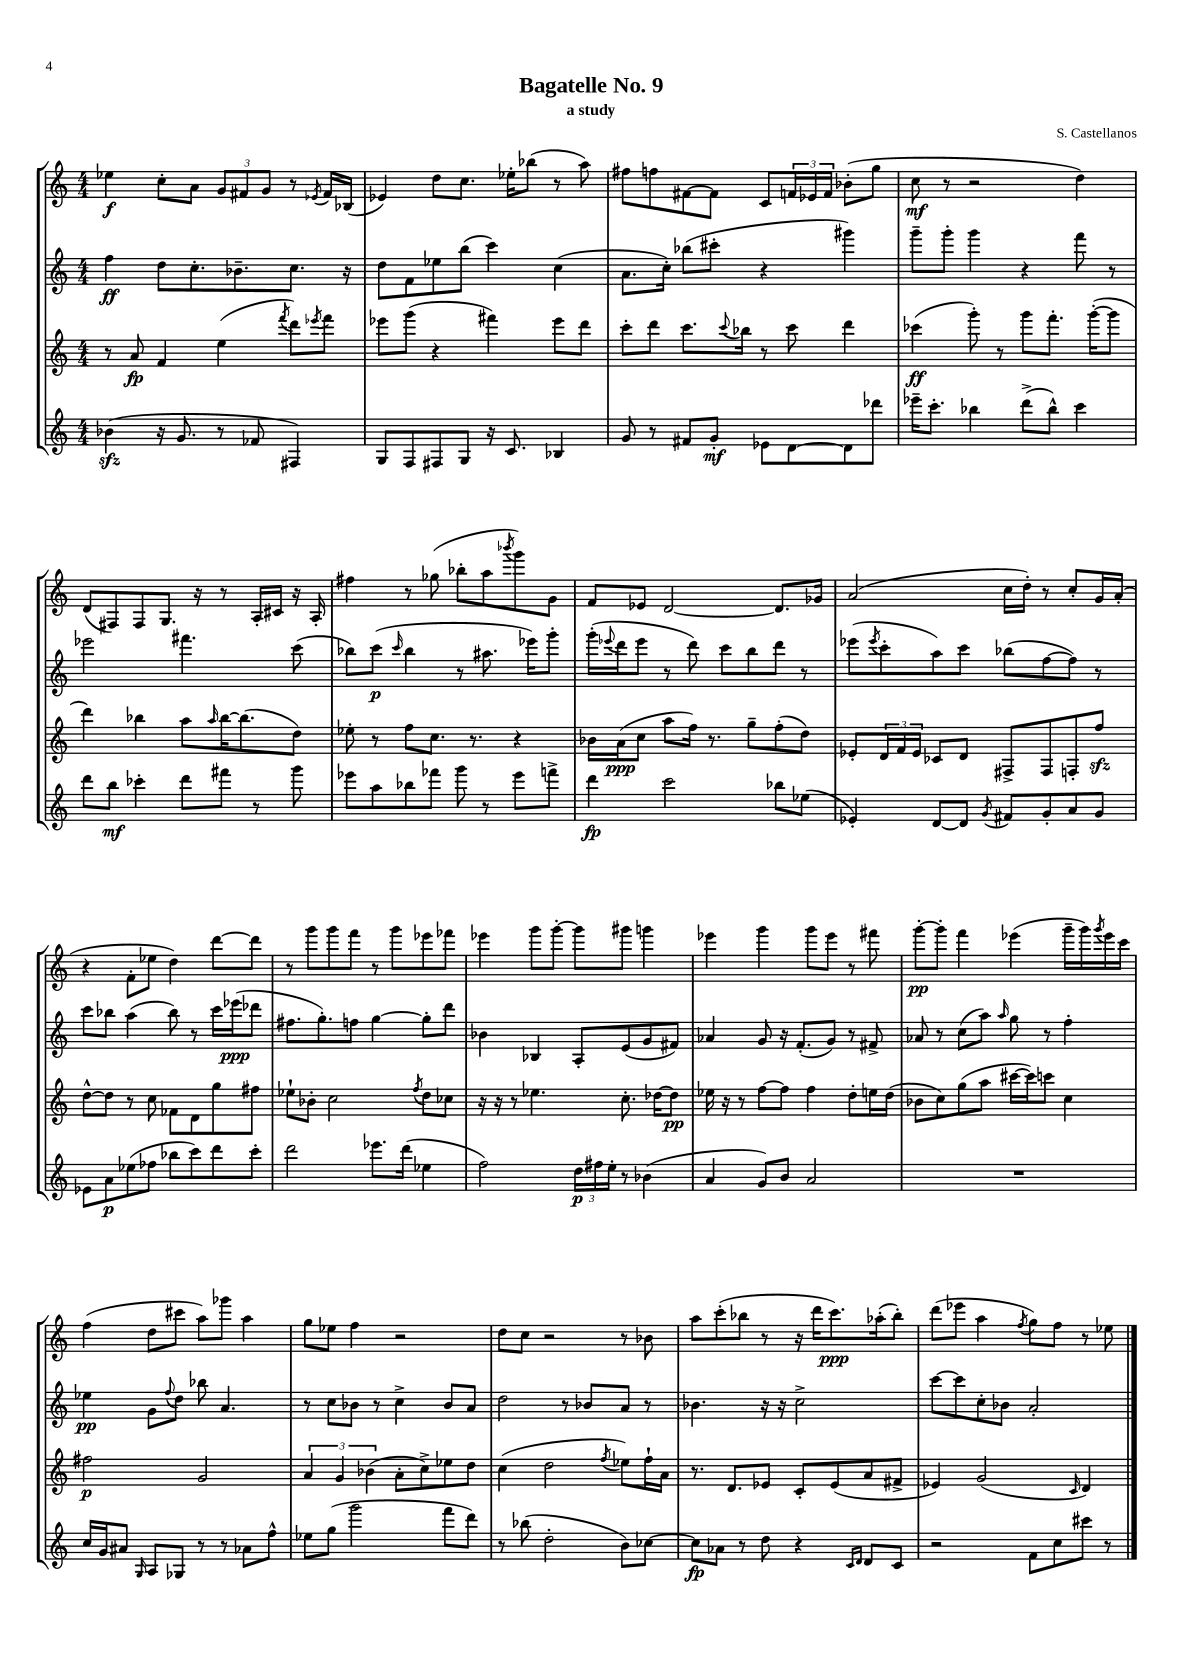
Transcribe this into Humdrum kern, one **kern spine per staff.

**kern	**dynam	**kern	**dynam	**kern	**dynam	**kern	**dynam
*part4	*part4	*part3	*part3	*part2	*part2	*part1	*part1
*staff4	*staff4	*staff3	*staff3	*staff2	*staff2	*staff1	*staff1
*clefG2	*	*clefG2	*	*clefG2	*	*clefG2	*
*k[]	*	*k[]	*	*k[]	*	*k[]	*
*M4/4	*	*M4/4	*	*M4/4	*	*M4/4	*
=1	=1	=1	=1	=1	=1	=1	=1
(4b-Xzz\	.	8r	.	4ff\	ff	4ee-X\	f
.	.	8a/	fp	.	.	.	.
16r	.	4f/	.	8dd\L	.	8cc'\L	.
8.g/	.	.	.	.	.	.	.
.	.	.	.	8.cc'\	.	8a\J	.
8r	.	(4ee\	.	.	.	12g/L	.
.	.	.	.	8.b-X~\	.	.	.
.	.	.	.	.	.	12f#X/	.
8f-X/	.	.	.	.	.	.	.
.	.	.	.	.	.	12g/J	.
.	.	8qfff/	.	.	.	.	.
4F#X/)	.	8ddd\L)	.	8.cc\J	.	8r	.
.	.	8qeee-X/	.	.	.	8qe-X/	.
.	.	8fff\J	.	.	.	16f#/LL	.
.	.	.	.	16r	.	(16B-X/JJ	.
=2	=2	=2	=2	=2	=2	=2	=2
8G/L	.	8eee-X\L	.	8dd\L	.	4e-X/)	.
8F/	.	(8ggg\J	.	8f\	.	.	.
8F#X/	.	4r	.	8ee-X\	.	8dd\L	.
8G/J	.	.	.	(8bb\J	.	8.cc\J	.
16r	.	4fff#X\)	.	4ccc\)	.	.	.
8.c/	.	.	.	.	.	16ee-X'\KL	.
.	.	.	.	.	.	(8bb-X\J	.
4B-X/	.	8eee-\L	.	(4cc\	.	8r	.
.	.	8ddd\J	.	.	.	8aa\)	.
=3	=3	=3	=3	=3	=3	=3	=3
8g/	.	8ccc'\L	.	8.a\L	.	8ff#X\L	.
8r	.	8ddd\J	.	.	.	8ffn\	.
.	.	.	.	16cc'\Jk)	.	.	.
8f#X/L	.	8.ccc\L	.	(8bb-X\L	.	[8f#X\	.
8g'/J	mf	.	.	8ccc#X'\J	.	8f#\J]	.
.	.	8qqccc/	.	.	.	.	.
.	.	16bb-X\Jk	.	.	.	.	.
8e-X\L	.	8r	.	4r	.	8c/L	.
[8d\	.	8ccc\	.	.	.	24fn/L	.
.	.	.	.	.	.	24e-X/	.
.	.	.	.	.	.	24f/JJ	.
8d\]	.	4ddd\	.	4ggg#X\)	.	(8b-X'\L	.
8ddd-X\J	.	.	.	.	.	8gg\J	.
=4	=4	=4	=4	=4	=4	=4	=4
16eee-X~\KL	.	(4ccc-X\	ff	8ggg~\L	.	8cc\	mf
8.ccc'\J	.	.	.	.	.	.	.
.	.	.	.	8ggg'\J	.	8r	.
4bb-X\	.	8ggg'\)	.	4ggg\	.	2r	.
.	.	8r	.	.	.	.	.
(8ddd^\L	.	8ggg\L	.	4r	.	.	.
8bb-^^\J)	.	8.fff'\J	.	.	.	.	.
4ccc\	.	.	.	8fff\	.	4dd\)	.
.	.	([16ggg'\KL	.	.	.	.	.
.	.	8ggg\J]	.	8r	.	.	.
!!LO:LB:g=z
=5	=5	=5	=5	=5	=5	=5	=5
8ddd\L	.	4ddd\)	.	2eee-X\	.	(8d/L	.
8bb\J	mf	.	.	.	.	8F#X/)	.
4ccc-X'\	.	4bb-X\	.	.	.	8F#/	.
.	.	.	.	.	.	8.G/J	.
8ddd\L	.	8aa\L	.	4.fff#X\	.	.	.
.	.	.	.	.	.	16r	.
.	.	16qqaa/	.	.	.	.	.
8fff#X\J	.	[16bb-\K	.	.	.	8r	.
.	.	(8.bb-\]	.	.	.	.	.
8r	.	.	.	.	.	16A'/LL	.
.	.	.	.	.	.	16c#X/JJ	.
8ggg\	.	8dd\J)	.	(8ccc\	.	16r	.
.	.	.	.	.	.	16A'/	.
=6	=6	=6	=6	=6	=6	=6	=6
8eee-X\L	.	8ee-X'\	.	8bb-X\L)	.	4ff#X\	.
8aa\	.	8r	.	(8ccc\J	p	.	.
.	.	.	.	16qqccc/	.	.	.
8bb-X\	.	8ff\L	.	4bb-\	.	8r	.
8fff-X\J	.	8.cc\J	.	.	.	(8gg-X\	.
8ggg\	.	.	.	8r	.	8bb-X'\L	.
.	.	8.r	.	.	.	.	.
8r	.	.	.	8.aa#X\	.	8aa\	.
.	.	.	.	.	.	8qbbb-X/	.
8eee-\L	.	4r	.	.	.	8ggg\)	.
.	.	.	.	16eee-X\KL)	.	.	.
8fffn^\J	.	.	.	8ggg'\J	.	8g\J	.
=7	=7	=7	=7	=7	=7	=7	=7
4ddd\	fp	16b-X\LL	.	(16ggg'\LL	.	8f/L	.
.	.	.	.	8qqeee-X/	.	.	.
.	.	(16a\J	ppp	16ddd\J	.	.	.
.	.	8cc\J	.	8eee-\J	.	8e-X/J	.
2ccc\	.	8aa\L	.	8r	.	[2d/	.
.	.	16ff\Jk)	.	8ddd\)	.	.	.
.	.	8.r	.	.	.	.	.
.	.	.	.	8ccc\L	.	.	.
.	.	8gg~\L	.	8bb\	.	.	.
8bb-X\L	.	(8ff'\	.	8ddd\J	.	8.d/L]	.
(8ee-X\J	.	8dd\J)	.	8r	.	.	.
.	.	.	.	.	.	16g-X/Jk	.
=8	=8	=8	=8	=8	=8	=8	=8
4e-X'/)	.	8e-X'/L	.	(8eee-X\L	.	(2a/	.
.	.	.	.	8qeee-/	.	.	.
.	.	24d/L	.	8ccc'\	.	.	.
.	.	24f/	.	.	.	.	.
.	.	24e-/JJ	.	.	.	.	.
[8d/L	.	8c-X/L	.	8aa\)	.	.	.
8d/J]	.	8d/J	.	8ccc\J	.	.	.
8qg/	.	.	.	.	.	.	.
8f#X/L	.	8F#X^/L	.	(8bb-X\L	.	16cc\LL	.
.	.	.	.	.	.	16dd'\JJ)	.
8g'/	.	8F#/	.	[8ff\	.	8r	.
8a/	.	8Fn'/	.	8ff\J])	.	8cc'/L	.
8g/J	.	8ffzz/J	.	8r	.	16g/L	.
.	.	.	.	.	.	(16a'/JJ	.
!!LO:LB:g=z
=9	=9	=9	=9	=9	=9	=9	=9
8e-X\L	.	[8dd^^\L	.	8ccc\L	.	4r	.
8a\	p	8dd\J]	.	8bb-X\J	.	.	.
(8ee-X\	.	8r	.	(4aa\	.	8f'\L	.
8ff-X\J	.	8cc\	.	.	.	8ee-X\J	.
8bb-X\L	.	8f-X\L	.	8bb-\)	.	4dd\)	.
8ccc\)	.	8d\	.	8r	.	.	.
8ddd\	.	8gg\	.	16ccc\LL	.	[8ddd\L	.
.	.	.	.	(16eee-X\J	ppp	.	.
8ccc'\J	.	8ff#X\J	.	8ddd-X\J	.	8ddd\J]	.
=10	=10	=10	=10	=10	=10	=10	=10
2ddd\	.	8ee-X`\L	.	8.ff#X\L	.	8r	.
.	.	8b-X'\J	.	.	.	8ggg\L	.
.	.	.	.	8.gg'\)	.	.	.
.	.	2cc\	.	.	.	8ggg\	.
.	.	.	.	8ffn\J	.	8fff\J	.
8.eee-X\L	.	.	.	[4gg\	.	8r	.
.	.	.	.	.	.	8ggg\L	.
(16ddd\Jk	.	.	.	.	.	.	.
.	.	8qff/	.	.	.	.	.
4ee-X\	.	8dd\L	.	8gg'\L]	.	8eee-X\	.
.	.	8cc-X\J	.	8ddd\J	.	8fff-X\J	.
=11	=11	=11	=11	=11	=11	=11	=11
2ff\)	.	16r	.	4b-X\	.	4eee-X\	.
.	.	16r	.	.	.	.	.
.	.	8r	.	.	.	.	.
.	.	4.ee-X\	.	4B-X/	.	8ggg\L	.
.	.	.	.	.	.	[8ggg'\J	.
24dd\LL	p	.	.	8A'/L	.	8ggg\L]	.
24ff#X\	.	.	.	.	.	.	.
24ee'\JJ	.	.	.	.	.	.	.
8r	.	8.cc'\	.	(8e/	.	8ggg#X\J	.
(4b-X\	.	.	.	8g/	.	4gggn\	.
.	.	[16dd-X\KL	.	.	.	.	.
.	.	8dd-\J]	pp	8f#X/J)	.	.	.
=12	=12	=12	=12	=12	=12	=12	=12
4a/	.	16ee-X\	.	4a-X/	.	4eee-X\	.
.	.	16r	.	.	.	.	.
.	.	8r	.	.	.	.	.
8g/L)	.	[8ff\L	.	8g/	.	4ggg\	.
8b/J	.	8ff\J]	.	16r	.	.	.
.	.	.	.	(8.f'/L	.	.	.
2a/	.	4ff\	.	.	.	8ggg\L	.
.	.	.	.	8g/J)	.	8eee-\J	.
.	.	8dd'\L	.	8r	.	8r	.
.	.	16een\L	.	8f#X^/	.	8fff#X\	.
.	.	(16dd\JJ	.	.	.	.	.
=13	=13	=13	=13	=13	=13	=13	=13
1r	.	8b-X\L	.	8a-X/	.	[8ggg'\L	pp
.	.	8cc\)	.	8r	.	8ggg'\J]	.
.	.	(8gg\	.	(8cc\L	.	4fff\	.
.	.	8aa\J	.	8aa\J)	.	.	.
.	.	.	.	16qqaa/	.	.	.
.	.	[16ccc#X\LL	.	8gg\	.	(4eee-X\	.
.	.	16ccc#\J])	.	.	.	.	.
.	.	8cccn\J	.	8r	.	.	.
.	.	4cc\	.	4ff'\	.	16ggg~\LL	.
.	.	.	.	.	.	16ggg\)	.
.	.	.	.	.	.	8qggg/	.
.	.	.	.	.	.	16eee-\	.
.	.	.	.	.	.	16ccc\JJ	.
!!LO:LB:g=z
=14	=14	=14	=14	=14	=14	=14	=14
16cc/LL	.	2ff#X\	p	4ee-X\	pp	(4ff\	.
16g/J	.	.	.	.	.	.	.
8a#X/J	.	.	.	.	.	.	.
16qqG/	.	.	.	.	.	.	.
8A/L	.	.	.	8g\L	.	8dd\L	.
.	.	.	.	8qqff/	.	.	.
8G-X/J	.	.	.	8dd\J	.	8ccc#X\J	.
8r	.	2g/	.	8bb-X\	.	8aa\L)	.
8r	.	.	.	4.a/	.	8ggg-X\J	.
8a-X\L	.	.	.	.	.	4aa\	.
8ff^^\J	.	.	.	.	.	.	.
=15	=15	=15	=15	=15	=15	=15	=15
8ee-X\L	.	6a/	.	8r	.	8gg\L	.
(8gg\J	.	.	.	8cc\L	.	8ee-X\J	.
.	.	6g/	.	.	.	.	.
2ggg\	.	.	.	8b-X\J	.	4ff\	.
.	.	(6b-X\	.	.	.	.	.
.	.	.	.	8r	.	.	.
.	.	8a'\L	.	4cc^\	.	2r	.
.	.	8cc^\)	.	.	.	.	.
8fff\L	.	8ee-X\	.	8b-/L	.	.	.
8ddd\J)	.	8dd\J	.	8a/J	.	.	.
=16	=16	=16	=16	=16	=16	=16	=16
8r	.	(4cc\	.	2dd\	.	8dd\L	.
(8bb-X\	.	.	.	.	.	8cc\J	.
2dd'\	.	2dd\	.	.	.	2r	.
.	.	.	.	8r	.	.	.
.	.	.	.	8b-X/L	.	.	.
.	.	8qff/	.	.	.	.	.
8b\L)	.	8ee-X\L)	.	8a/J	.	8r	.
[8cc-X\J	.	16ff`\L	.	8r	.	8b-X\	.
.	.	16a\JJ	.	.	.	.	.
=17	=17	=17	=17	=17	=17	=17	=17
8cc-\L]	fp	8.r	.	4.b-X\	.	8aa\L	.
8a-X\J	.	.	.	.	.	(8ccc'\	.
.	.	8.d/L	.	.	.	.	.
8r	.	.	.	.	.	8bb-X\J	.
8dd\	.	8e-X/J	.	16r	.	8r	.
.	.	.	.	16r	.	.	.
4r	.	8c'/L	.	2cc^\	.	16r	.
.	.	.	.	.	.	16ddd\KL	.
.	.	(8e-/	.	.	.	8.ccc\)	ppp
16qqc/LL	.	.	.	.	.	.	.
16qqd/JJ	.	.	.	.	.	.	.
8d/L	.	8a/	.	.	.	.	.
.	.	.	.	.	.	(16aa-X'\k	.
8c/J	.	8f#X^/J	.	.	.	8bb-'\J)	.
=18	=18	=18	=18	=18	=18	=18	=18
2r	.	4e-X/)	.	[8ccc\L	.	(8ddd\L	.
.	.	.	.	8ccc\]	.	8eee-X\J	.
.	.	(2g/	.	8cc'\	.	4aa\	.
.	.	.	.	8b-X\J	.	.	.
.	.	.	.	.	.	8qff/	.
8f\L	.	.	.	2a'/	.	8gg\L)	.
8cc\	.	.	.	.	.	8ff\J	.
.	.	16qqc/	.	.	.	.	.
8ccc#X\J	.	4d/)	.	.	.	8r	.
8r	.	.	.	.	.	8ee-X\	.
==	==	==	==	==	==	==	==
*-	*-	*-	*-	*-	*-	*-	*-
